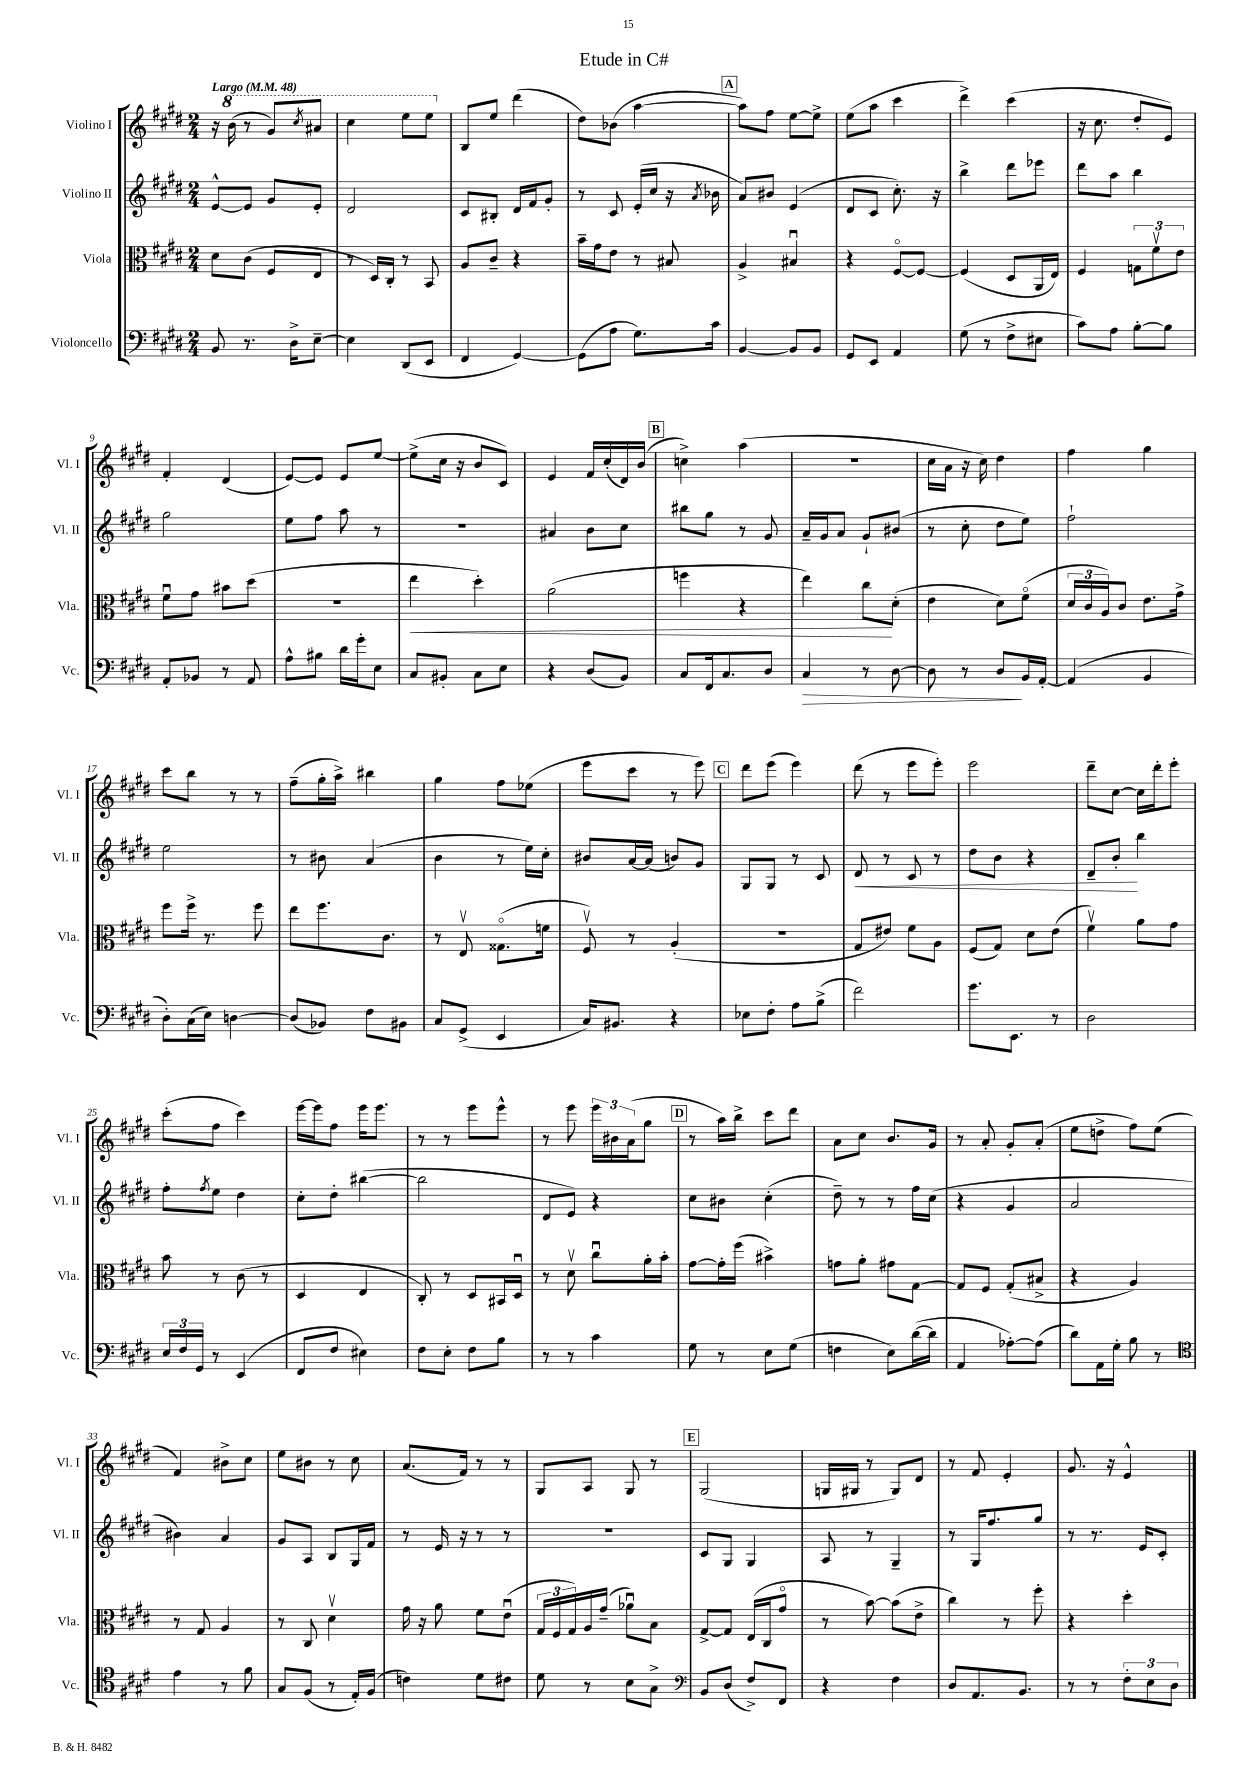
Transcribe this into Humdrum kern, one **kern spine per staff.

**kern	**kern	**kern	**kern
*staff4	*staff3	*staff2	*staff1
*clefF4	*clefC3	*clefG2	*clefG2
*k[f#c#g#d#]	*k[f#c#g#d#]	*k[f#c#g#d#]	*k[f#c#g#d#]
*M2/4	*M2/4	*M2/4	*M2/4
*MM48	*MM48	*MM48	*MM48
8BB/	8d#\L	[8e^^/L	16r
.	.	.	(16bb\
8.r	(8c#\J	8e/]J	8r
.	8F#/L	8g#/L	8gg#/L)
16D#^\LK	.	.	.
.	.	.	8qccc#/
[8E~\J	8E/J	8e'/J	8aa#/J
=	=	=	=
4E\]	8r	2d#/	4ccc#\
.	16D#/LL)	.	.
.	16C#'/JJ	.	.
(8DD#/L	8r	.	8eee\L
8EE/J	8BB/	.	8eee\J
=	=	=	=
4FF#/	8A/L	8c#/L	8B/L
.	8c#~/J	8B#'/J	8ee/J
[4GG#/)	4r	16d#/LL	(4ddd#\
.	.	16f#/J	.
.	.	8g#'/J	.
=	=	=	=
(8GG#\]L	16b~\LL	8r	8dd#\L)
.	16g#\J	.	.
8A\J	8e\J	8c#/	(8b-\J
8.G#\L)	8r	(16e'/LL	[4aa\
.	.	16cc#/JJ	.
.	8B#/	16r	.
.	.	8qa/	.
16c#\Jk	.	16b-\	.
=	=	=	=
[4BB/	4A^/	8a/L)	8aa\]L)
.	.	8b#/J	8ff#\J
8BB/]L	4B#u/	(4e/	[8ee\L
8BB/J	.	.	8ee^\]J
=	=	=	=
8GG#/L	4r	8d#/L	(8ee\L
8EE/J	.	8c#/J	8aa\J
4AA/	[8F#o/L	8.cc#'\)	4ccc#\
.	8F#/_J	.	.
.	.	16r	.
=	=	=	=
(8G#\	(4F#/]	4bb^\	4ddd#^\)
8r	.	.	.
8F#^\L	8D#/L	8ddd#\L	(4ccc#\
8E#\J	16AA/L	8eee-\J	.
.	16E/JJ)	.	.
=	=	=	=
8c#\L)	4F#/	8ddd#\L	16r
.	.	.	8.cc#\
8A\J	.	8aa\J	.
[8B'\L	12G\L	4bb\	8dd#'/L
.	12f#v\	.	.
8B\]J	.	.	8e/J)
.	12e\J	.	.
=	=	=	=
8AA'/L	8f#u\L	2gg#\	4f#'/
8BB-/J	8g#\J	.	.
8r	8b#\L	.	(4d#/
8AA/	(8dd#\J	.	.
=	=	=	=
8A^^\L	2r	8ee\L	[8e/L)
8B#\J	.	8ff#\J	8e/]J
16d#\LL	.	8aa\	8e/L
16g#'\J	.	.	.
8E\J	.	8r	[8ee/J
=	=	=	=
8C#/L	4ee\	2r	(8ee^\]L
8BB#'/J	.	.	16cc#\Jk
.	.	.	16r
8C#\L	4dd#'\)	.	8b/L
8E\J	.	.	8c#/J)
=	=	=	=
4r	(2a\	4a#/	4e/
(8D#/L	.	8b\L	16f#/LL
.	.	.	(16cc#'/
8BB/J)	.	8cc#\J	16d#/)
.	.	.	(16b/JJ
=	=	=	=
8C#/L	4ff\	8bb#\L	4cc^\)
16FF#/k	.	8gg#\J	.
8.C#/	.	.	.
.	4r	8r	(4aa\
8D#/J	.	8g#/	.
=	=	=	=
4C#/	4ee\)	16a~/LL	2r
.	.	16g#/J	.
.	.	8a/J	.
8r	8cc#\L	8g#`/L	.
[8D#\	(8d#'\J	(8b#/J	.
=	=	=	=
8D#\]	4e\	8r	16cc#\LL
.	.	.	16a\JJ
8r	.	8cc#'\	16r
.	.	.	16cc#\)
8D#/L	8d#\L)	8dd#\L	4dd#\
16BB/L	(8f#o\J	8ee\J)	.
[16AA'/JJ	.	.	.
=	=	=	=
(4AA/]	24d#/LL	2ff#`\	4ff#\
.	24c#/	.	.
.	24A/J)	.	.
.	8c#/J	.	.
4BB/	8.e\L	.	4gg#\
.	16g#^\Jk	.	.
=	=	=	=
8D#'\L)	8ff#\L	2ee\	8ccc#\L
(16C#\L	16ff#^\Jk	.	8bb\J
16E\JJ)	8.r	.	.
[4D\	.	.	8r
.	8ff#\	.	8r
=	=	=	=
(8D/]L	8ee\L	8r	(8ff#~\L
8BB-/J)	8.ff#\	8b#\	16gg#'\L
.	.	.	16aa^\JJ)
8F#\L	.	(4a/	4bb#\
.	8.c#\J	.	.
8BB#\J	.	.	.
=	=	=	=
8C#/L	8r	4b\	4gg#\
(8GG#^/J	8Ev/	.	.
4EE/	(8.G##o\L	8r	8ff#\L
.	.	16ee\LL)	(8ee-\J
.	16f\Jk	16cc#'\JJ	.
=	=	=	=
16C#/LK)	8F#v/)	8b#/L	8eee\L
8.BB#/J	.	.	.
.	8r	[16a/L	8ccc#\J
.	.	(16a/]JJ	.
4r	(4A'/	8b/L)	8r
.	.	8g#/J	8eee\)
=	=	=	=
8E-\L	2r	8G#/L	8ddd#\L
8F#'\J	.	8G#/J	(8eee\J
8A\L	.	8r	4eee\)
(8B^\J	.	8c#/	.
=	=	=	=
2f#\)	8G#/L	8d#/	(8ddd#\
.	8e#/J)	8r	8r
.	8f#\L	8c#/	8eee\L
.	8A\J	8r	8eee'\J)
=	=	=	=
8.g#\L	(8F#/L	8dd#\L	2eee\
.	8G#/J)	8b\J	.
8.EE\J	.	.	.
.	8d#\L	4r	.
8r	(8e\J	.	.
=	=	=	=
2D#\	4f#v\)	8d#~/L	8ddd#~\L
.	.	8b'/J	[8cc#\J
.	8a\L	4bb\	16cc#\]LL
.	.	.	16ddd#'\J
.	8g#\J	.	8eee'\J
=	=	=	=
24E/LL	8b\	8ff#'\L	(8ccc#'\L
24F#/	.	.	.
24GG#/JJ	.	.	.
.	.	8qff#/	.
8r	8r	8ee\J	8ff#\J
(4EE/	(8c#\	4dd#\	4ccc#\)
.	8r	.	.
=	=	=	=
8FF#/L	4D#/	8cc#'\L	[16eee\LL
.	.	.	16eee\]J
8F#/J	.	8dd#'\J	8ff#\J
4E#\)	4E/	([4bb#\	16eee\LK
.	.	.	8.eee\J
=	=	=	=
8F#\L	8C#'/)	2bb#\]	8r
8E'\J	8r	.	8r
8F#\L	8D#/L	.	8eee\L
8B\J	16BB#/L	.	8eee^^\J
.	16D#u/JJ	.	.
=	=	=	=
8r	8r	8d#/L	8r
8r	8d#v\	8e/J)	8eee\
4c#\	8cc#u\L	4r	24eee\LL
.	.	.	24b#\
.	.	.	(24a\J
.	16a'\L	.	8gg#\J
.	16b'\JJ	.	.
=	=	=	=
8G#\	[8g#\L	8cc#\L	8r
8r	16g#'\]L	8b#\J	16aa\LL)
.	(16ff#\JJ	.	16bb^\JJ
8E\L	4b#^\)	(4cc#'\	8ccc#\L
(8G#\J	.	.	8ddd#\J
=	=	=	=
4F\	8g\L	8dd#~\)	8a\L
.	8a'\J	8r	8cc#\J
8E\L)	8g#\L	8r	8.b/L
([16d#\L	[8G#\J	16ff#\LL	.
16d#\]JJ	.	(16cc#\JJ	16g#/Jk
=	=	=	=
4AA/	8G#/]L	4r	8r
.	8F#/J	.	8a'/
[8A-'\L)	(8G#'/L	4g#/	8g#'/L
(8A-\]J	8B#^/J	.	(8a'/J
=	=	=	=
8d#\L)	4r	2a/	8ee\L
16AA\L	.	.	8dd^\J
16G#'\JJ	.	.	.
8B\	4A/)	.	8ff#\L)
8r	.	.	(8ee\J
=	=	=	=
*clefC4	*	*	*
4e\	8r	4b#\)	4f#/)
.	8G#/	.	.
8r	4A/	4a/	8b#^\L
8f#\	.	.	8cc#\J
=	=	=	=
8G#/L	8r	8g#/L	8ee\L
(8F#/J	8C#/	8A/J	8b#\J
8r	4d#v\	8B/L	8r
16E'/LL)	.	16G#/L	8cc#\
(16F#/JJ	.	16f#/JJ	.
=	=	=	=
4c\)	16g#\	8r	(8.a/L
.	16r	.	.
.	8a\	16e/	.
.	.	16r	16f#/Jk)
8d#\L	8f#\L	8r	8r
8c#\J	(8eu\J	8r	8r
=	=	=	=
8d#\	24G#/LL	2r	8G#/L
.	24F#/	.	.
.	24G#/)	.	.
8r	16A/	.	8A/J
.	(16g#~/JJ	.	.
8B\L	8a-u\L)	.	8G#/
8G#^\J	8B\J	.	8r
=	=	=	=
*clefF4	*	*	*
8BB/L	[8G#^/L	8c#/L	(2G#/
(8D#/J	8G#/]J	8G#/J	.
8F#^/L)	(16E/LL	4G#/	.
.	16C#/J	.	.
8FF#/J	8g#o/J	.	.
=	=	=	=
4r	8r	8A/	16G/LL
.	.	.	16G#/JJ
.	[8b\)	8r	8r
4F#\	(8b\]L	4G#~/	8G#/L)
.	8e^\J	.	8d#/J
=	=	=	=
8D#/L	4cc#\)	8r	8r
8.AA/	.	16G#/LK	8f#/
.	.	8.ff#/	.
.	8r	.	4e'/
8.BB/J	.	.	.
.	8ff#'\	8gg#/J	.
=	=	=	=
8r	4r	8r	8.g#/
8r	.	8.r	.
.	.	.	16r
12F#'\L	4dd#'\	.	4e^^/
.	.	16e/LK	.
12E\	.	.	.
.	.	8c#'/J	.
12D#\J	.	.	.
==	==	==	==
*-	*-	*-	*-
